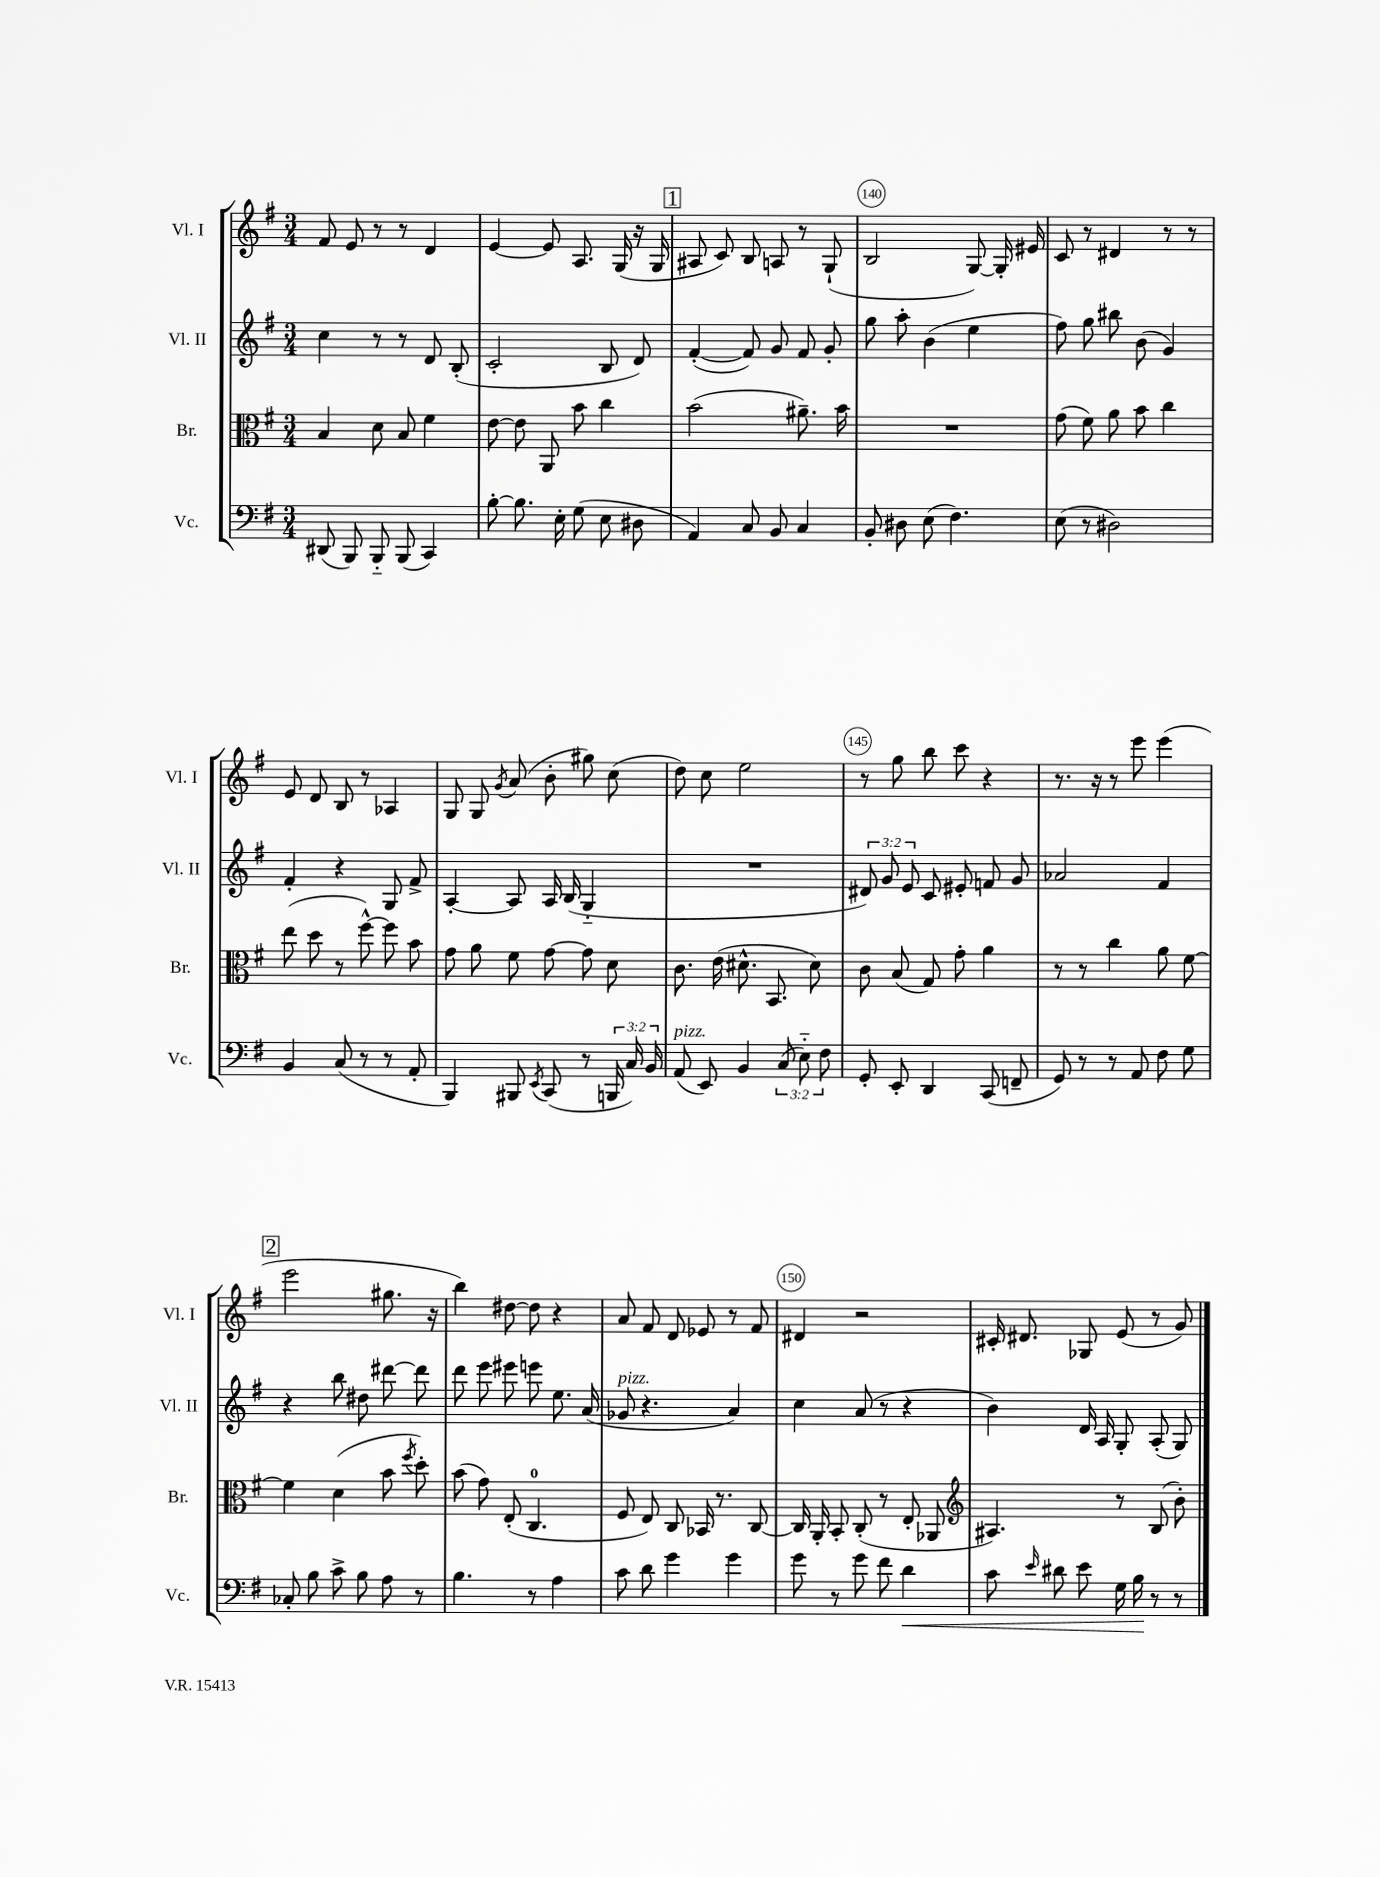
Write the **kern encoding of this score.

**kern	**kern	**kern	**kern
*staff4	*staff3	*staff2	*staff1
*clefF4	*clefC3	*clefG2	*clefG2
*k[f#]	*k[f#]	*k[f#]	*k[f#]
*M3/4	*M3/4	*M3/4	*M3/4
(8DD#/	4B/	4cc\	8f#/
8BBB/)	.	.	8e/
8BBB'~/	8d\	8r	8r
(8BBB/	8B/	8r	8r
4CC/)	4f#\	8d/	4d/
.	.	(8B'/	.
=	=	=	=
[8B'\	[8e\	2c'/	[4e/
8.B\]	8e\]	.	.
.	8AA/	.	8e/]
16E'\	.	.	.
(8G\	8b\	.	8.A/
8E\	4cc\	8B/	.
.	.	.	(16G/
8D#\	.	8d/)	16r
.	.	.	16G/
=	=	=	=
4AA/)	(2b\	([4f#'/	8A#/
.	.	.	8c/)
8C/	.	8f#/])	8B/
8BB/	.	8g/	8A/
4C/	8.a#~\)	8f#/	8r
.	.	8g'/	(8G`/
.	16b\	.	.
=	=	=	=
8BB'/	2.r	8gg\	2B/
8D#\	.	8aa'\	.
(8E\	.	(4b\	.
4.F#\)	.	.	.
.	.	4ee\	[8G/)
.	.	.	16G'/]
.	.	.	16e#/
=	=	=	=
(8E\	(8g\	8ff#\)	8c/
8r	8f#\)	8gg\	8r
2D#\)	8a\	8bb#\	4d#/
.	8b\	(8b\	.
.	4cc\	4g/)	8r
.	.	.	8r
=	=	=	=
4BB/	(8ee\	4f#'/	8e/
.	8dd\	.	8d/
(8C/	8r	4r	8B/
8r	[8ff#^^\)	.	8r
8r	8ff#\]	8G/	4A-/
8AA'/	8b\	8f#^/	.
=	=	=	=
4BBB/)	8g\	[4A'/	8G/
.	8a\	.	8G/
.	.	.	8qg/
8BBB#/	8f#\	8A/]	(8a/
8qEE/	.	.	.
(8CC/	[8g\	16A/	8b'\
.	.	(16B/	.
8r	8g\]	4G'~/	8gg#\)
24BBB/	8d\	.	(8cc\
24C/)	.	.	.
24BB/	.	.	.
=	=	=	=
(8AA/	8.c\	2.r	8dd\)
8EE/)	.	.	8cc\
.	(16e\	.	.
4BB/	8.d#^^\	.	2ee\
.	8.BB/	.	.
(12C/	.	.	.
12E'~\)	.	.	.
.	8d#\)	.	.
12F#\	.	.	.
=	=	=	=
8GG'/	8c\	12d#/)	8r
.	.	12g/	.
8EE'/	(8B/	.	8gg\
.	.	12e/	.
4DD/	8G/)	8c/	8bb\
.	8g'\	8e#'/	8ccc\
(8CC/	4a\	8f/	4r
8FF~/	.	8g/	.
=	=	=	=
8GG/)	8r	2a-/	8.r
8r	8r	.	.
.	.	.	16r
8r	4cc\	.	8r
8AA/	.	.	8eee\
8F#\	8a\	4f#/	(4eee\
8G\	[8f#\	.	.
=	=	=	=
8C-'/	4f#\]	4r	2eee\
8B\	.	.	.
8c^\	(4d\	8bb\	.
8B\	.	8dd#\	.
8A\	8b\	[8ddd#\	8.gg#\
.	8qff#/	.	.
8r	8dd'\)	8ddd#\]	.
.	.	.	16r
=	=	=	=
4.B\	(8b\	8ddd\	4bb\)
.	8g\)	8eee\	.
.	(8E'/	8eee#\	[8dd#\
8r	4.C/	8eee\	8dd#\]
4A\	.	8.ee\	4r
.	.	(16a/	.
=	=	=	=
8c\	8F#/	8g-/	8a/
8d\	8E/)	4.r	8f#/
4g\	8C/	.	8d/
.	16BB-/	.	8e-/
.	8.r	.	.
4g\	.	4a/)	8r
.	[8C/	.	8f#/
=	=	=	=
8g\	16C/]	4cc\	4d#/
.	16AA'/	.	.
8r	8BB'/	.	.
8g\	(8C'/	(8a/	2r
8f#\	8r	8r	.
4d\	8E'/	4r	.
.	8AA-/	.	.
=	=	=	=
*	*clefG2	*	*
8c\	4.A#/)	4b\)	16c#'/
.	.	.	8.d#/
16qqe/	.	.	.
8d#\	.	.	.
8e\	.	16d/	8G-/
.	.	16A/	.
16G\	8r	8G'/	(8e/
16B\	.	.	.
8r	(8B/	(8A'/	8r
8r	8b'\)	8G/)	8g/)
==	==	==	==
*-	*-	*-	*-
